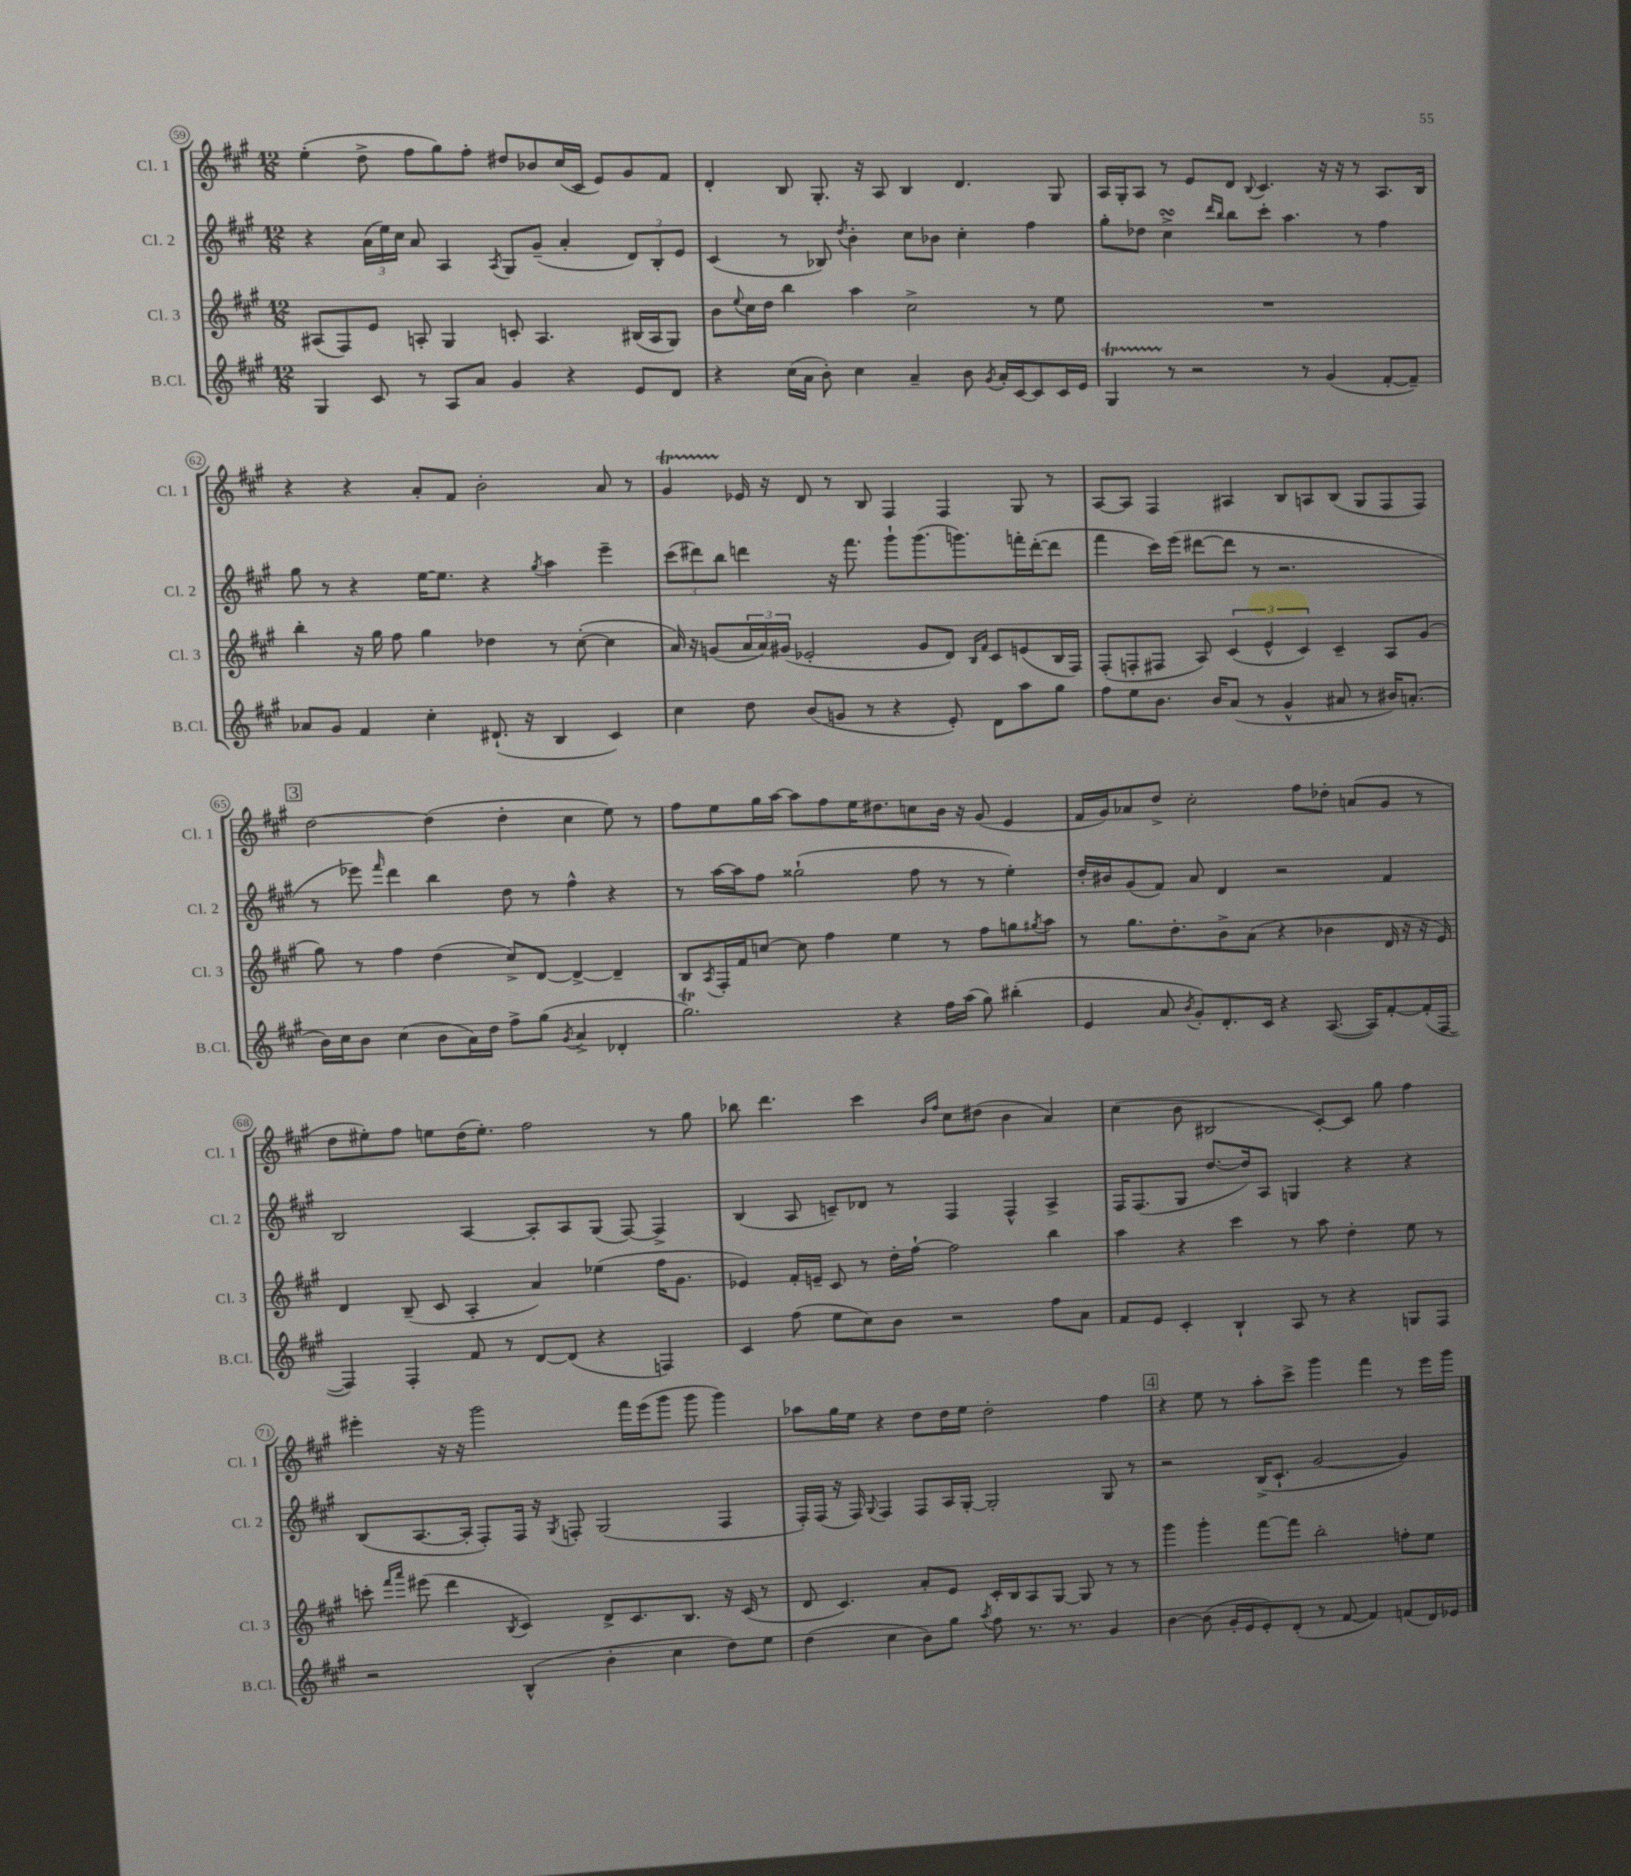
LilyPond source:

<<
\new StaffGroup <<
\new Staff = "s0" \with { instrumentName = "Cl. 1" shortInstrumentName = "Cl. 1" } {
    \clef treble \key a \major \numericTimeSignature \time 12/8
    e''4-.( d''8-> fis''8 gis''8) fis''8-. dis''8 bes'8 cis''16( cis'16 e'8) gis'8 fis'8 |
    d'4-. b8 gis8.-. r16 a8 b4 d'4. gis8 |
    a16 gis16-. a8 r8 e'8 d'8 \appoggiatura { b8 } cis'4. r16 r16 r8 a8. b16 |
    r4 r4 a'8-. fis'8 b'2-. a'8 r8 |
    gis'4\startTrillSpan ees'16\stopTrillSpan r16 d'8 r8 b8 fis4 fis4 gis8 r8 |
    a8~ a8 fis4 ais4 b8 a8 b8( gis8 fis8 fis8) |
    \mark \markup { \box "3" } d''2~ d''4( d''4-. cis''4 e''8) r8 |
    fis''8 e''8 gis''16 a''16~ a''8 fis''8 e''16 dis''8. c''8 b'16 r16 gis'8( e'4 |
    fis'16 gis'16) aes'8 d''8-> cis''2-. fis''8 des''8-. a'8( gis'8 r8 |
    d''8 eis''8-.) fis''8 e''8 d''16( e''8.-.) fis''2 r8 gis''8 |
    bes''8 d'''4. cis'''4 \grace { b'16 fis''16 } cis''8 dis''8( b'4 a'4) |
    cis''4( b'8 bis2 cis'8~-.) cis'8 gis''8 fis''4 |
    eis'''4-. r16 r16 gis'''2 fis'''16 eis'''16( gis'''8 gis'''8 gis'''4) |
    aes''8 gis''16 e''16 r4 d''8 d''16 e''16 d''2-. fis''4 |
    \mark \markup { \box "4" } r4 e''8 r8 a''8-. cis'''8-> gis'''4 fis'''4 r8 e'''16 gis'''16 \bar "|." |
}
\new Staff = "s1" \with { instrumentName = "Cl. 2" shortInstrumentName = "Cl. 2" } {
    \clef treble \key a \major \numericTimeSignature \time 12/8
    r4 \tuplet 3/2 { a'16( e''16) cis''16 } a'8 a4 \acciaccatura { a8 } gis8 gis'8--( a'4-. \tuplet 3/2 { d'8) b8-. e'8 } |
    cis'4( r8 bes8) \acciaccatura { d''8 } b'4-. cis''8 bes'8 cis''4-. fis''4 |
    gis''8-. des''8 cis''4->\turn \grace { d'''16 b''16 } b''8 cis'''8-. a''4. r8 fis''4 |
    gis''8 r8 r4 e''16~ e''8. r4 \acciaccatura { gis''8 } a''4 e'''4-- |
    \tuplet 3/2 { cis'''8( dis'''8) b''8 } d'''4 r16 fis'''8. gis'''8-! gis'''8.( g'''8.) f'''16-. d'''16~-.( d'''8 |
    fis'''4 cis'''16) e'''16( dis'''8~ dis'''8 r8 r2. |
    \mark \markup { \box "3" } r8 ees'''8) \grace { fis'''16 } d'''4 b''4 d''8 r8 fis''4-^ r4 |
    r8 a''16~ a''16 fis''8 gisis''2-!( fis''8 r8 r8 e''4-.) |
    d''16-. bis'16 gis'8( fis'8) a'8 d'4 r2 fis'4 |
    b2 a4~ a8-. a8 gis8( fis8~) fis4-> |
    b4( a8 c'8--) des'8 r8 fis4 fis4-^ a4-> |
    fis16 fis8.( gis8 d''8.~ d''16) a8 g4 r4 r4 |
    b8( a8.~ a16-. fis8-.) fis16 r16 \acciaccatura { gis8 } f8-. gis2( f4 |
    fis16-.) fis16( r16 fis16) \appoggiatura { gis8 } fis4 fis8 a16 gis16~-. gis2-. gis8 r8 |
    \mark \markup { \box "4" } r2 b16->( cis'8.-! gis'2~ gis'4) \bar "|." |
}
\new Staff = "s2" \with { instrumentName = "Cl. 3" shortInstrumentName = "Cl. 3" } {
    \clef treble \key a \major \numericTimeSignature \time 12/8
    ais8( fis8) e'8 a8-. gis4 c'8-. a4. bis16( a16 gis8) |
    b'8 \appoggiatura { e''8 } cis''16 d''16 b''4 a''4 cis''2-> r8 e''8 |
    R1. |
    b''4-. r16 gis''16 fis''8 gis''4 des''4 r8 cis''8~-.( cis''4 |
    a'16) r16 g'8( \tuplet 3/2 { a'16 a'16) gis'16( } ees'2-. gis'8 d'8) \grace { b16 fis'16 } cis'8 e'8( b16 fis16) |
    fis8-.( f8-. fis8 a8) \tuplet 3/2 { cis'4( e'4-^ cis'4) } cis'4-- a8 gis'8( |
    \mark \markup { \box "3" } gis''8) r8 fis''4 d''4( cis''8->) d'8~ d'4~-> d'4-- |
    b8 \acciaccatura { a8 } fis16-. fis'16 c''8~ c''8 fis''4 e''4 r8 fis''8 g''8 \acciaccatura { gis''8 } a''8 |
    r8 gis''8. d''8.-. b'8-> a'8( r4 bes'4 d'16 r16 r16 e'16) |
    d'4 b8--( cis'8 a4-. a'4) ees''4( fis''16 gis'8. |
    ees'4) fis'16-. e'16-- cis'8 r8 d''16-. fis''16~-! fis''2 b''4 |
    a''4 r4 cis'''4 r8 a''8 d''4-. e''8 r8 |
    c'''8-. \grace { fis'''16 a'''16 } eis'''8( d'''4 \acciaccatura { b8 } cis'4) d'8-> cis'8. b8. r16 cis'16( r8 |
    d'8 cis'4.) a'8-. e'8 cis'16-. b16 a8 gis8~ gis8 r8 r8 |
    \mark \markup { \box "4" } gis'''4 gis'''4-. fis'''8~ fis'''8 b''2-. f''8-. e''8 \bar "|." |
}
\new Staff = "s3" \with { instrumentName = "B.Cl." shortInstrumentName = "B.Cl." } {
    \clef treble \key a \major \numericTimeSignature \time 12/8
    gis4 cis'8 r8 a8 a'8 gis'4 r4 e'8 d'8 |
    r4 cis''16( a'16 b'8-.) cis''4 a'4-- b'8 \acciaccatura { gis'8 } a'16-. cis'16~ cis'8 cis'16 e'16 |
    gis4\startTrillSpan r8\stopTrillSpan r2 r8 gis'4( fis'8~-. fis'8--) |
    aes'8 gis'8 fis'4 cis''4-. dis'8.-!( r16 b4 cis'4) |
    cis''4 d''8 b'8( g'8 r8 r4 e'8-.) d'8 a''8 gis''8 |
    fis''8 e''8 b'8. b'16 a'8( r8 gis'4-^ ais'8 r8 bis'16) a'8.-.( |
    \mark \markup { \box "3" } b'16) cis''16 b'8 cis''4( b'8 a'16) d''16 fis''8-> gis''8( \acciaccatura { gis'8 } a'4-> des'4-. |
    gis''2.\trill) r4 fis''16 a''16( gis''8) bis''4-.( |
    e'4 a'8 \acciaccatura { b'8 } gis'8-.) d'8.-. cis'16 r4 a8.~( a16) fis'8~-. fis'16-.( fis16~ |
    fis4) fis4-. fis'8 r8 d'8~ d'8( r4 f4) |
    cis'4 fis''8( e''8 cis''8) b'8 r2 fis''8 a'8 |
    fis'8 e'8 cis'4-. b4-! a8 r8 r4 g8 fis8 |
    r2 b4-^( b'4-. cis''4 d''8) e''8 |
    d''4( cis''4 b'8) gis''8 \acciaccatura { a''8 } fis''8 r8. r8. gis'4 |
    \mark \markup { \box "4" } b'4~ b'8( gis'16-. e'16 e'8-.) d'8-.( r8 fis'8~ fis'4) f'8( d'16) ees'16 \bar "|." |
}
>>
>>
\layout { \context { \Score currentBarNumber = #59 \override BarNumber.stencil = #(make-stencil-circler 0.1 0.3 ly:text-interface::print) } }
